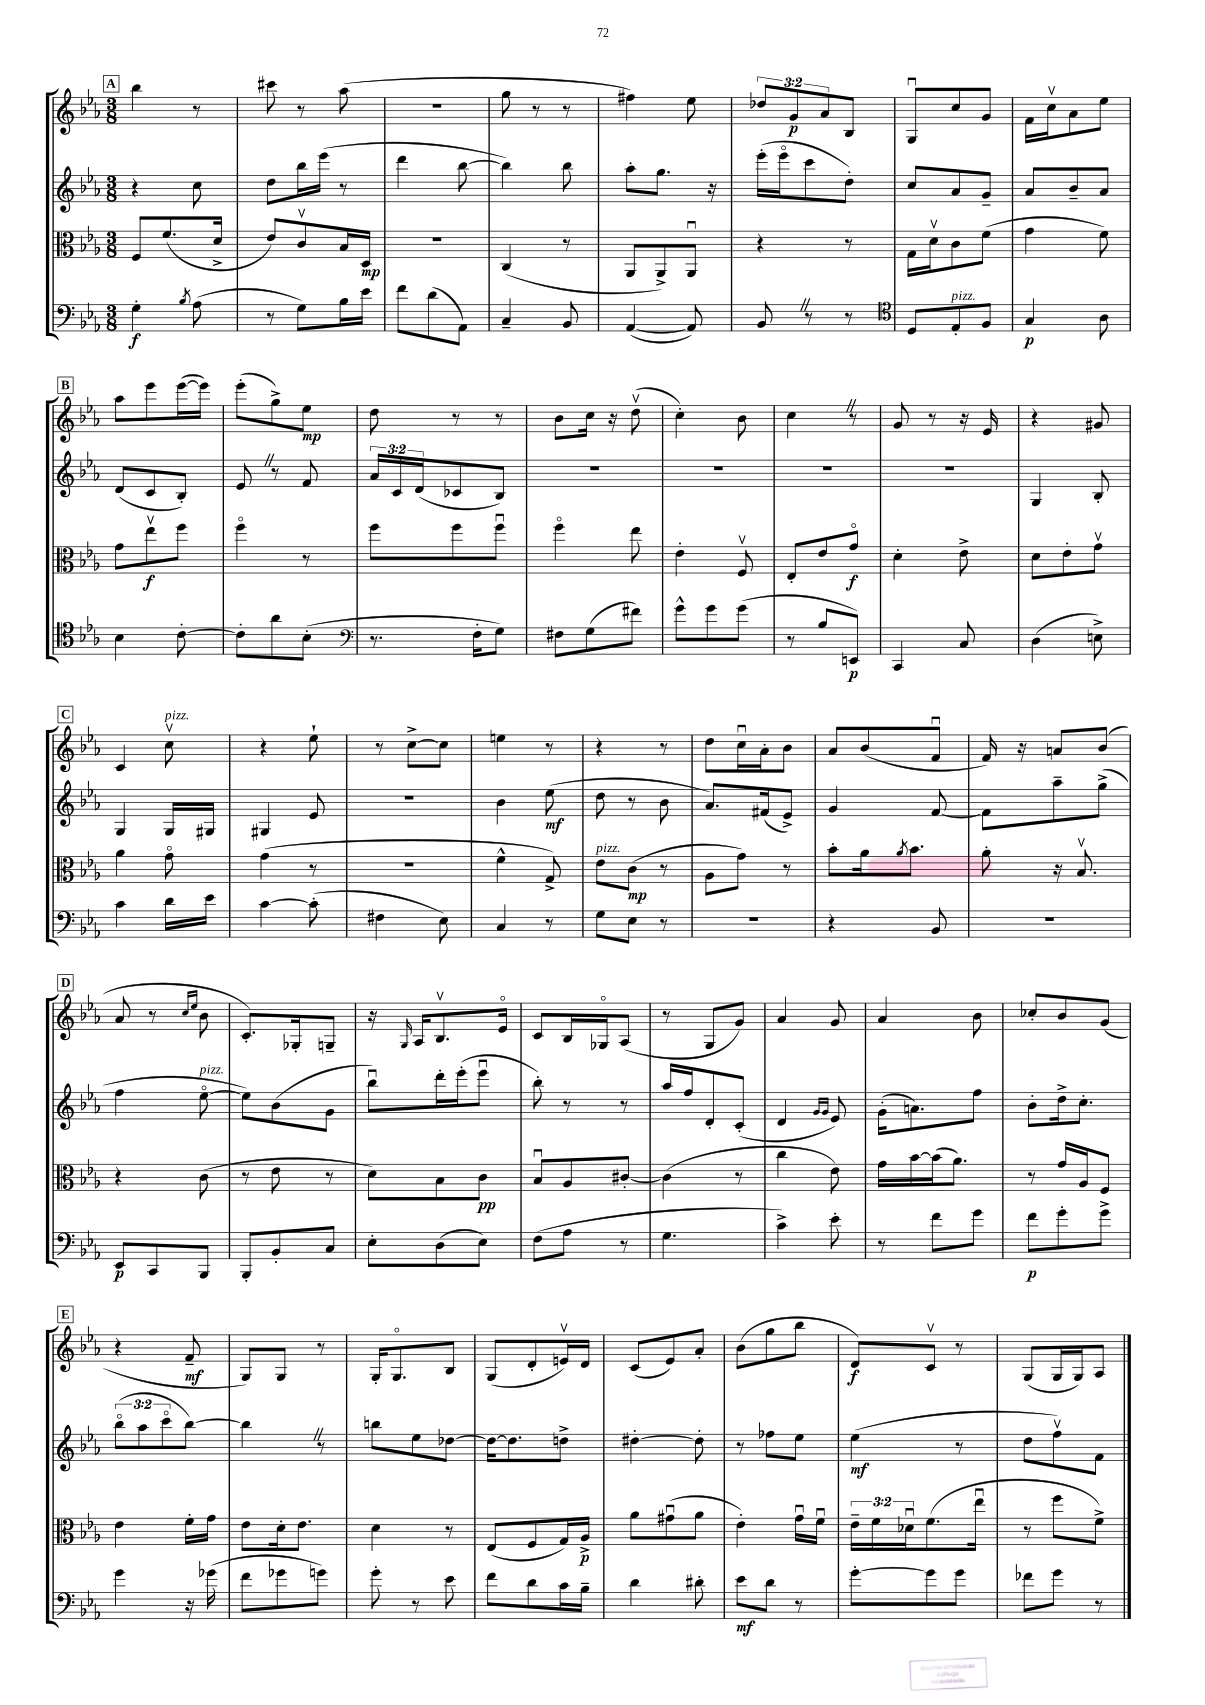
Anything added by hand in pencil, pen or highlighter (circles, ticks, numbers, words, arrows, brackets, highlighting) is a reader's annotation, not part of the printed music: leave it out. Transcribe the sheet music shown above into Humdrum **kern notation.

**kern	**kern	**kern	**kern
*staff4	*staff3	*staff2	*staff1
*clefF4	*clefC3	*clefG2	*clefG2
*k[b-e-a-]	*k[b-e-a-]	*k[b-e-a-]	*k[b-e-a-]
*M3/8	*M3/8	*M3/8	*M3/8
4G'	8F	4r	4bb-
.	(8.f	.	.
8qB-	.	.	.
(8A-	.	8cc	8r
.	16d^	.	.
=	=	=	=
8r	8e-)	8dd	8ccc#
8G)	8cv	16bb-	8r
.	.	(16eee-	.
16B-	16B-	8r	(8aa-
16e-	16D	.	.
=	=	=	=
8f	4.r	4ddd	4.r
(8d	.	.	.
8AA-)	.	[8bb-	.
=	=	=	=
4C~	(4C	4bb-])	8gg
.	.	.	8r
8BB-	8r	8bb-	8r
=	=	=	=
([4AA-	8AA-	8aa-'	4ff#)
.	8AA-^)	8.gg	.
8AA-])	8AA-u	.	8ee-
.	.	16r	.
=	=	=	=
8BB-	4r	(16eee-'	12dd-
.	.	16eee-o	.
.	.	.	12g
8r	.	8ccc	.
.	.	.	12a-
8r	8r	8dd')	8B-
=	=	=	=
*clefC4	*	*	*
8D	16G	8cc	8Gu
.	16dv	.	.
8E-'	8c	8a-	8cc
8F	(8f	8g~	8g
=	=	=	=
4G	4g	8a-	16f
.	.	.	16ccv
.	.	8b-~	8a-
8A-	8f)	8a-	8ee-
=	=	=	=
4B-	8g	(8d	8aa-
.	8ee-v	8c	8eee-
[8c'	8ff	8B-')	([16eee-
.	.	.	16eee-])
=	=	=	=
8c']	4ffo	8e-	(8eee-'
8a-	.	8r	8gg^)
(8B-'	8r	8f	8ee-
=	=	=	=
*clefF4	*	*	*
8.r	8ff	24a-	8dd
.	.	24c	.
.	.	(24d	.
.	8ff	8c-	8r
16F'	.	.	.
8G)	8ffu	8B-)	8r
=	=	=	=
8F#	4ffo	4.r	8b-
(8G	.	.	16cc
.	.	.	16r
8f#)	8ee-	.	(8ddv
=	=	=	=
8g^^	4e-'	4.r	4cc')
8g	.	.	.
(8g	8Fv	.	8b-
=	=	=	=
8r	8E-'	4.r	4cc
8B-	8e-	.	.
8EE)	8go	.	8r
=	=	=	=
4CC	4d'	4.r	8g
.	.	.	8r
8C	8e-^	.	16r
.	.	.	16e-
=	=	=	=
(4D	8d	4G	4r
.	8e-'	.	.
8E^)	8gv	8B-'	8g#
=	=	=	=
4c	4a-	4G	4c
16d	8go	16G	8ccv
16e-	.	16G#	.
=	=	=	=
[4c	(4g	4G#	4r
(8c']	8r	8e-	8ee-`
=	=	=	=
4F#	4.r	4.r	8r
.	.	.	[8cc^
8E-)	.	.	8cc]
=	=	=	=
4C	4f^^	4b-	4ee
8r	8G^)	(8ee-	8r
=	=	=	=
8G	8e-	8dd	4r
8E-	(8c	8r	.
8r	8r	8b-	8r
=	=	=	=
4.r	8A-	8.a-)	8dd
.	8g)	.	16ccu
.	.	(16f#	16a-'
.	8r	8e-^)	8b-
=	=	=	=
4r	8b-'	4g	8a-
.	16a-	.	(8b-
.	8qa-	.	.
.	8.b-	.	.
8BB-	.	[8f	8fu
=	=	=	=
4.r	8a-'	8f]	16f)
.	.	.	16r
.	16r	8aa-~	8a
.	8.B-v	.	.
.	.	(8gg^	(8b-
=	=	=	=
8EE-	4r	4ff	8a-
8CC	.	.	8r
.	.	.	16qqcc
.	.	.	16qqee-
8BBB-	(8c	[8ee-o	8b-
=	=	=	=
8BBB-'	8r	8ee-])	8.c')
8BB-'	8e-	(8b-	.
.	.	.	16G-'
8C	8r	8g	8G~
=	=	=	=
8E-'	8d)	8bb-u)	16r
.	.	.	16qqG
.	.	.	16A-
(8D	8B-	16ddd'	8.B-v
.	.	(16eee-'	.
8E-)	8c	8eee-u	.
.	.	.	16e-o
=	=	=	=
(8F	8B-u	8bb-')	8c
8A-	8A-	8r	16B-
.	.	.	16G-o
8r	[8c#'	8r	(8A-
=	=	=	=
4.G	(4c#]	16aa-	8r
.	.	16ff	.
.	.	8d'	8G
.	8r	(8c'	8g)
=	=	=	=
4c^)	4cc	4d	4a-
.	.	16qqg	.
.	.	16qqg	.
8e-'	8e-)	8e-)	8g
=	=	=	=
8r	16g	(16g'	4a-
.	[16b-	8.a)	.
8f	(16b-]	.	.
.	8.a-)	.	.
8g	.	8ff	8b-
=	=	=	=
8f	8r	8b-'	8cc-'
8g'	16g	16dd^	8b-
.	16A-	8.cc'	.
8g^	8F	.	(8g
=	=	=	=
4g	4e-	(12bb-o	4r
.	.	12aa-	.
.	.	12ccco	.
16r	16f'	[8bb-)	8f~
(16g-	16g	.	.
=	=	=	=
8f	8e-	4bb-]	8G)
8g-	16d'	.	8G
.	8.e-	.	.
8g)	.	8r	8r
=	=	=	=
8g'	4d	8bb	16G'
.	.	.	8.Go
8r	.	8ee-	.
8e-	8r	[8dd-	8B-
=	=	=	=
8f	(8E-	16dd-_	(8G
.	.	8.dd-]	.
8d	8F	.	8d'
16c	16G)	8dd^	16ev)
16B-~	16A-^	.	16d
=	=	=	=
4d	8a-	[4dd#'	(8c
.	(8g#u	.	8e-)
8d#'	8a-	8dd#']	8a-'
=	=	=	=
8e-	4e-')	8r	(8b-
8d	.	8ff-	8gg
8r	16gu	8ee-	8bb-
.	16fu	.	.
=	=	=	=
[8g'	24e-~	(4ee-	8d)
.	24f	.	.
.	24d-u	.	.
8g]	(8.f	.	8cv
8g	.	8r	8r
.	16ee-u	.	.
=	=	=	=
8f-	8r	8dd	(8G
8g	8ff	8ffv)	16G
.	.	.	16G)
8r	8f^)	8f	8A-
==	==	==	==
*-	*-	*-	*-
